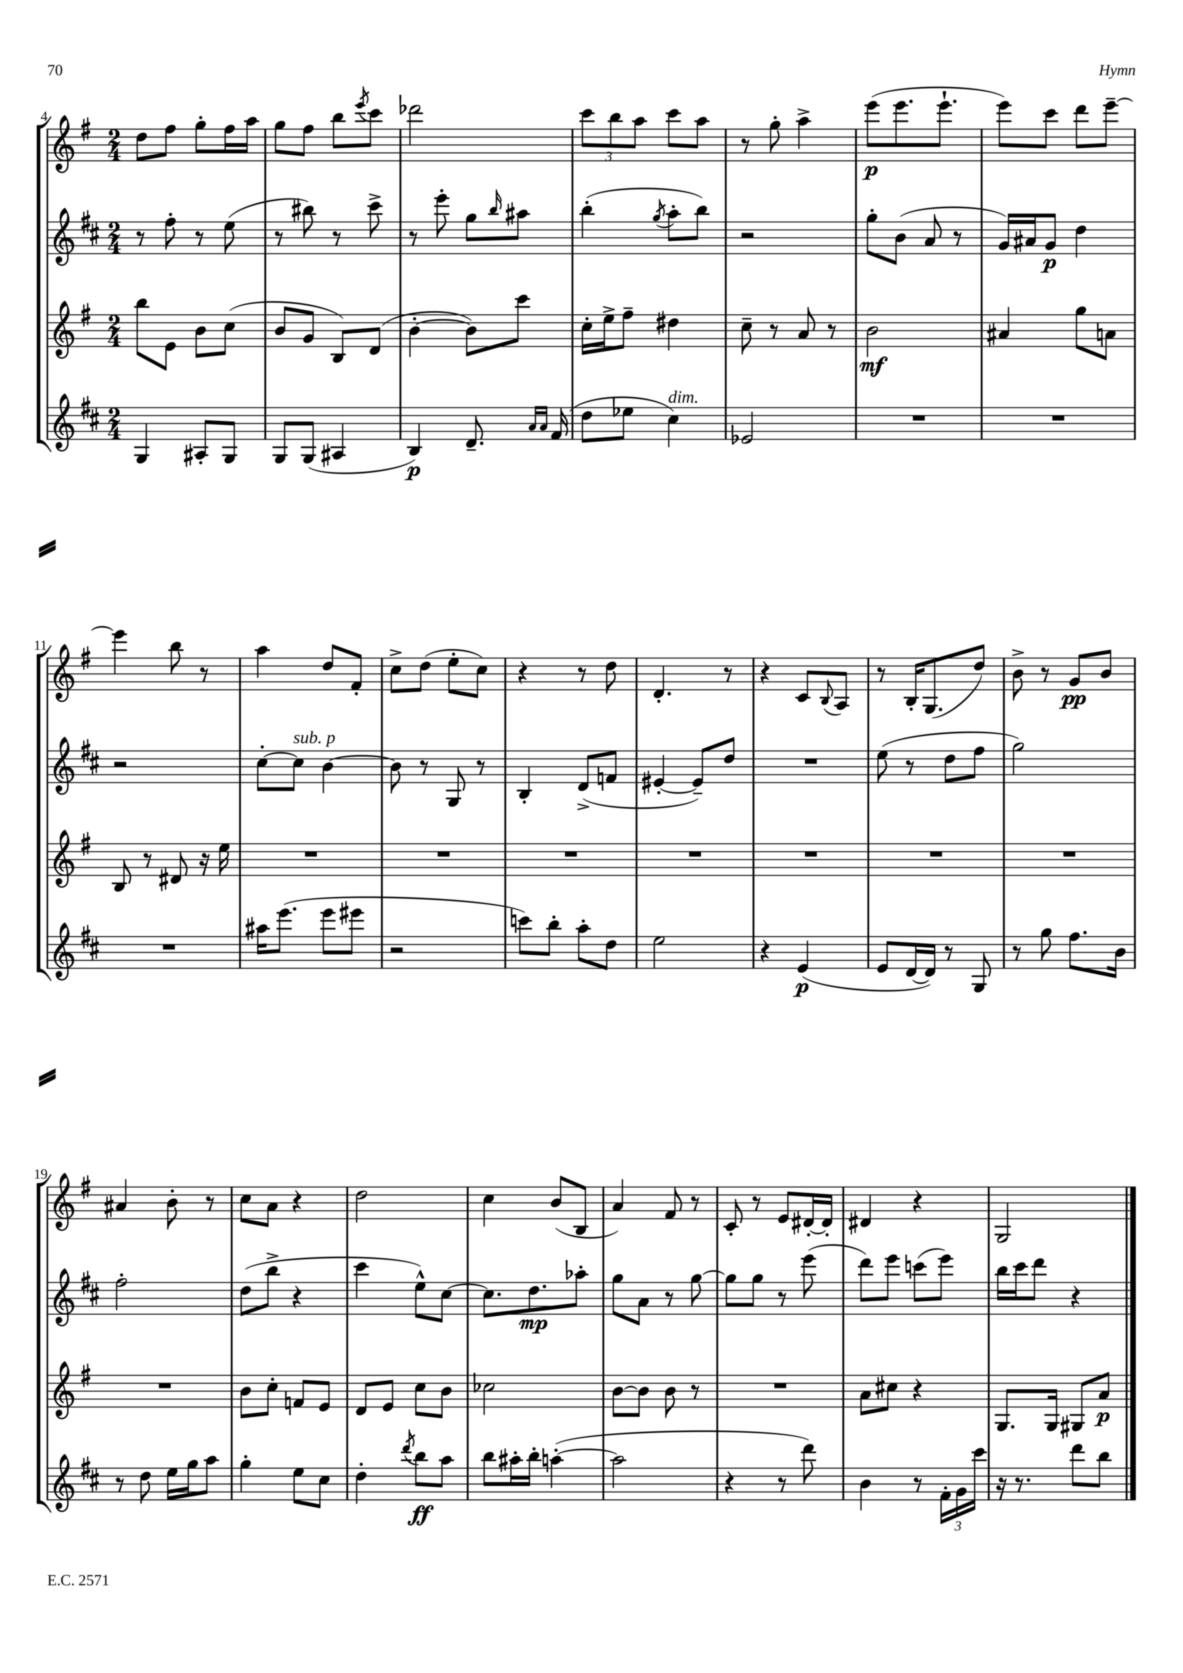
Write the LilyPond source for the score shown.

<<
\new StaffGroup <<
\new Staff = "s0" {
    \clef treble \key g \major \numericTimeSignature \time 2/4
    d''8 fis''8 g''8-. fis''16 a''16 |
    g''8 fis''8 b''8 \acciaccatura { e'''8 } c'''8 |
    des'''2 |
    \tuplet 3/2 { c'''8 b''8 a''8 } c'''8 a''8 |
    r8 g''8-. a''4-> |
    e'''8\p( e'''8. e'''8.-! |
    e'''8) c'''8 d'''8 e'''8~-- |
    e'''4 b''8 r8 |
    a''4 d''8 fis'8-. |
    c''8-> d''8( e''8-. c''8) |
    r4 r8 d''8 |
    d'4.-. r8 |
    r4 c'8 \appoggiatura { b8 } a8 |
    r8 b16-. g8.( d''8) |
    b'8-> r8 g'8\pp b'8 |
    ais'4 b'8-. r8 |
    c''8 a'8 r4 |
    d''2 |
    c''4 b'8( b8 |
    a'4) fis'8 r8 |
    c'8-. r8 e'8 dis'16~-. dis'16-. |
    dis'4 r4 |
    g2 \bar "|." |
}
\new Staff = "s1" {
    \clef treble \key d \major \numericTimeSignature \time 2/4
    r8 fis''8-. r8 e''8( |
    r8 bis''8) r8 cis'''8-> |
    r8 e'''8-. g''8 \grace { b''16 } ais''8 |
    b''4-.( \acciaccatura { g''8 } a''8-. b''8) |
    r2 |
    g''8-. b'8( a'8 r8 |
    g'16) ais'16 g'8\p d''4 |
    r2 |
    cis''8~-. cis''8^\markup { \italic "sub. p" } b'4~ |
    b'8 r8 g8 r8 |
    b4-. d'8->( f'8 |
    eis'4~-. eis'8--) d''8 |
    R2 |
    e''8( r8 d''8 fis''8 |
    g''2) |
    fis''2-. |
    d''8( b''8-> r4 |
    cis'''4 e''8-^) cis''8~ |
    cis''8. d''8.\mp aes''8-. |
    g''8 a'8 r8 g''8~ |
    g''8 g''8 r8 e'''8( |
    d'''8) e'''8 c'''8( e'''8) |
    b''16 cis'''16 d'''8 r4 \bar "|." |
}
\new Staff = "s2" {
    \clef treble \key g \major \numericTimeSignature \time 2/4
    b''8 e'8 b'8 c''8( |
    b'8 g'8 b8) d'8( |
    b'4~-. b'8) c'''8 |
    c''16-. e''16-> fis''8-- dis''4 |
    c''8-- r8 a'8 r8 |
    b'2\mf |
    ais'4 g''8 a'8 |
    b8 r8 dis'8 r16 e''16 |
    R2 |
    R2 |
    R2 |
    R2 |
    R2 |
    R2 |
    R2 |
    R2 |
    b'8 c''8-. f'8 e'8 |
    d'8 e'8 c''8 b'8 |
    ces''2 |
    b'8~ b'8 b'8 r8 |
    R2 |
    a'8 cis''8 r4 |
    g8. g16 gis8 a'8\p \bar "|." |
}
\new Staff = "s3" {
    \clef treble \key d \major \numericTimeSignature \time 2/4
    g4 ais8-. g8 |
    g8 g8( ais4 |
    b4\p) d'8.-- \grace { a'16 a'16 } fis'16( |
    d''8 ees''8 cis''4^\markup { \italic "dim." }) |
    ees'2 |
    R2 |
    R2 |
    R2 |
    ais''16 e'''8.( e'''8 eis'''8 |
    r2 |
    c'''8) b''8-. a''8-. d''8 |
    e''2 |
    r4 e'4\p( |
    e'8 d'16~ d'16) r8 g8 |
    r8 g''8 fis''8. b'16 |
    r8 d''8 e''16 g''16 a''8 |
    g''4-. e''8 cis''8 |
    d''4-. \acciaccatura { d'''8 } b''8\ff a''8 |
    b''8 ais''16-. b''16-. a''4~-.( |
    a''2 |
    r4 r8 d'''8) |
    b'4 r8 \tuplet 3/2 { fis'16-. g'16 cis'''16 } |
    r16 r8. d'''8 b''8 \bar "|." |
}
>>
>>
\layout { \context { \Score currentBarNumber = #4 } }
